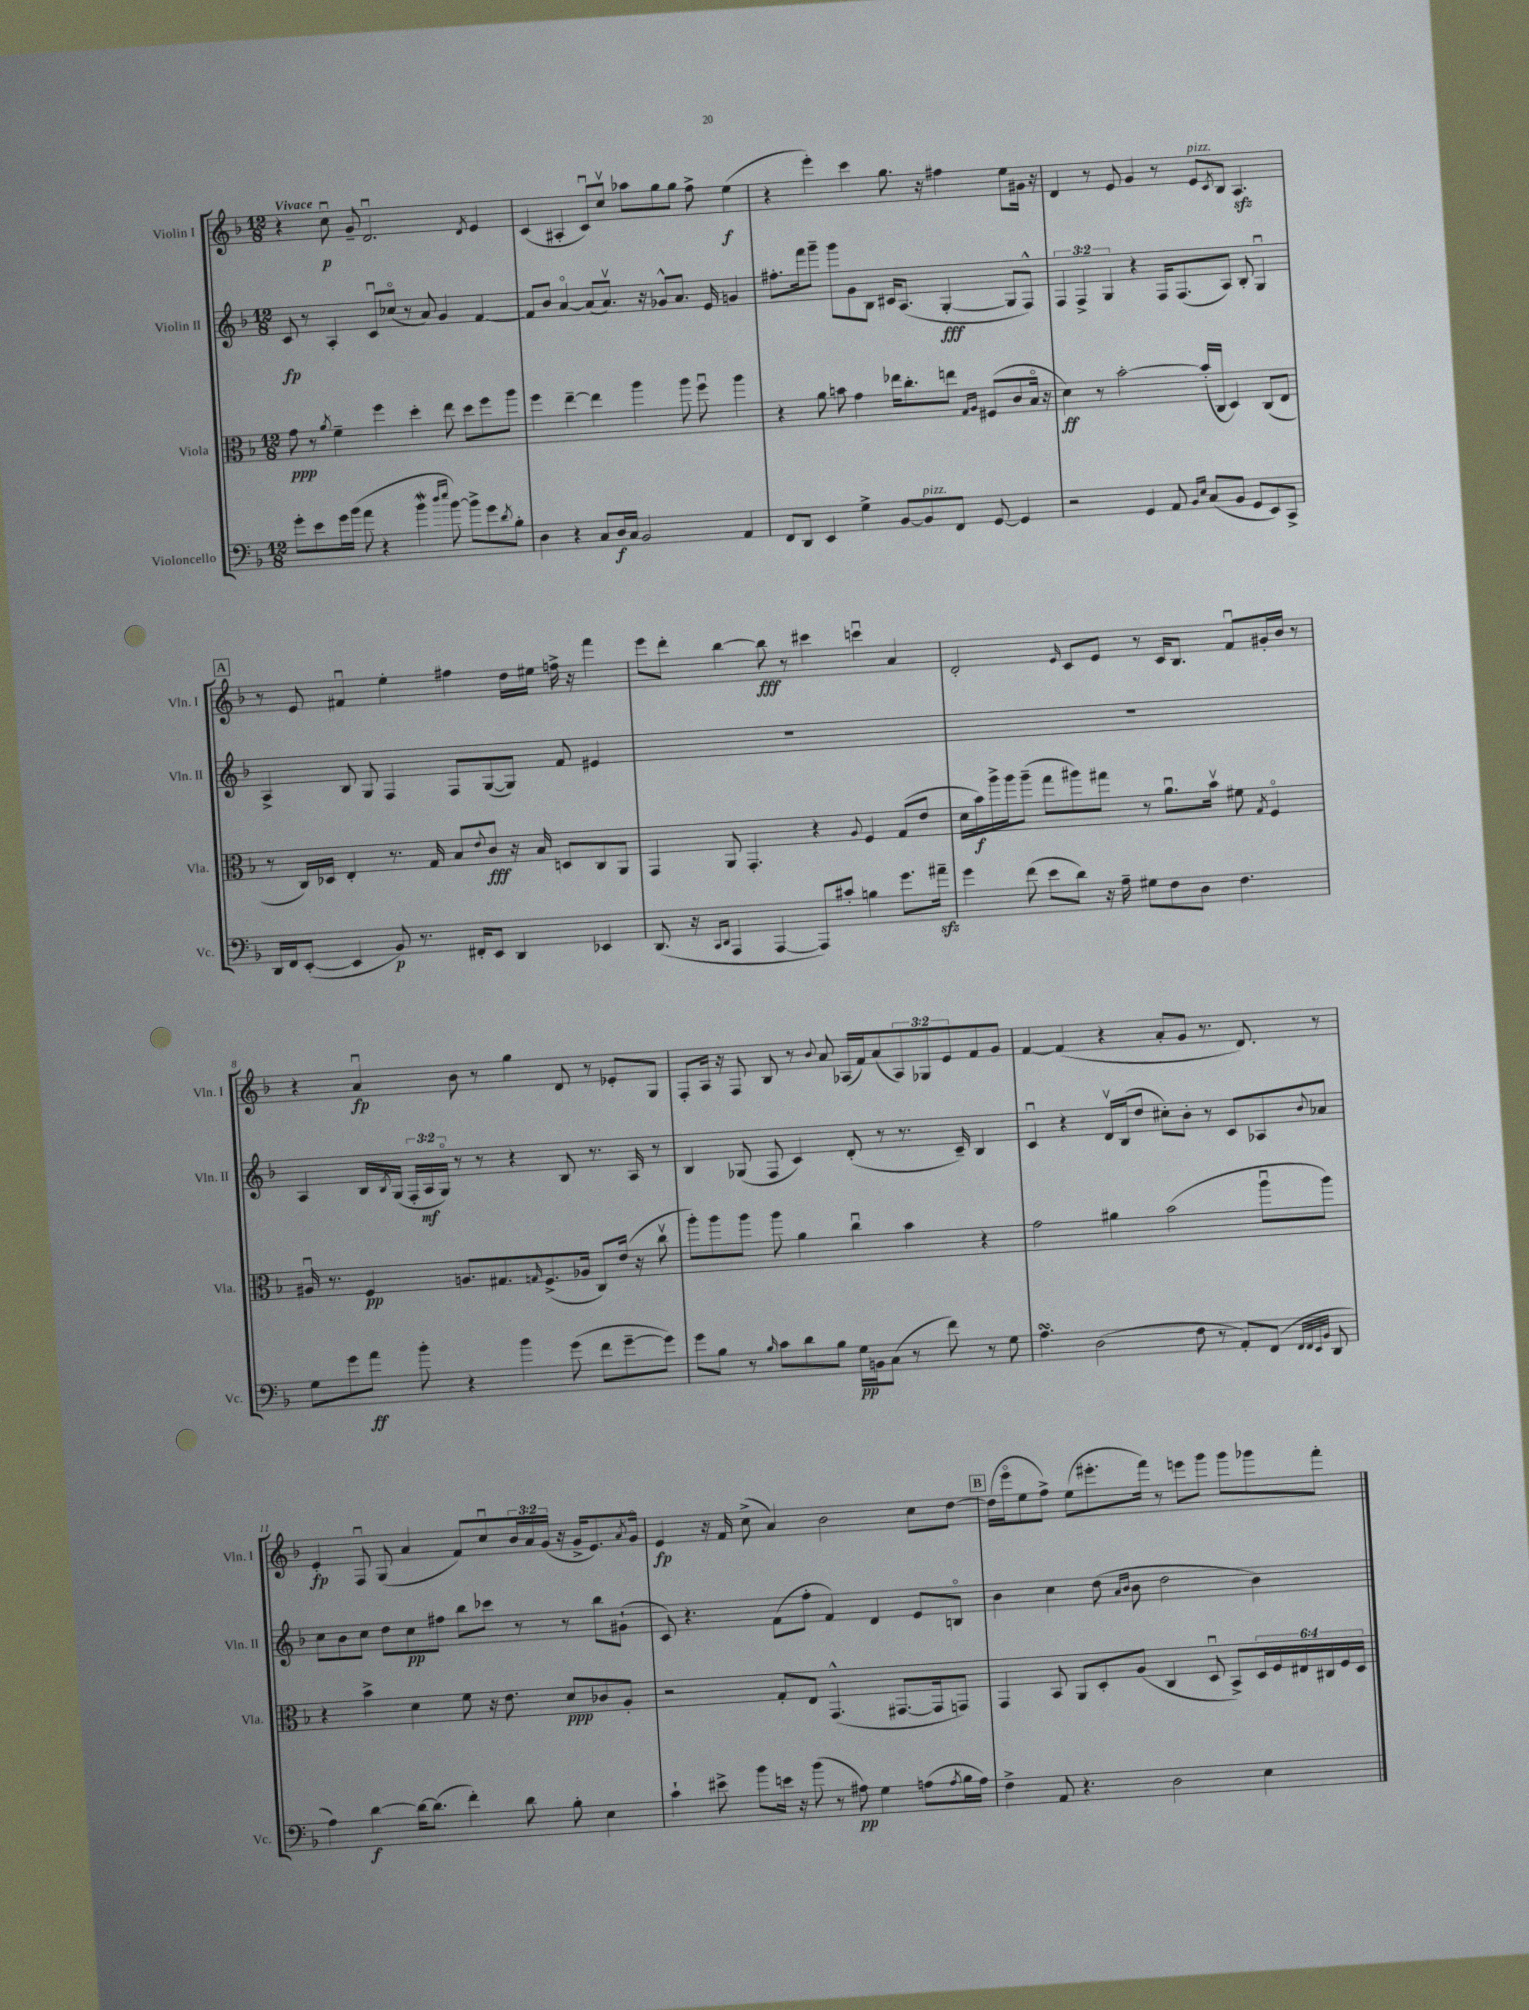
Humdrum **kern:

**kern	**kern	**kern	**kern
*staff4	*staff3	*staff2	*staff1
*clefF4	*clefC3	*clefG2	*clefG2
*k[b-]	*k[b-]	*k[b-]	*k[b-]
*M12/8	*M12/8	*M12/8	*M12/8
8g'	8g	8c	4r
8e	8r	8r	.
.	8qa	.	.
16g	4f~	4A'	8ccu
(16b-	.	.	.
8a	.	.	8g~
4r	4ff	8cu	2.du
.	.	(8cc-o	.
4b-	4dd'	8r	.
.	.	8a)	.
16qqdd	.	.	.
16qqee	.	.	.
[8b-)	8ee	4g	.
8b-^]	8dd	.	.
.	.	.	8qd
8g	8ff	[4f	4e
8qd	.	.	.
8B-'	8aa	.	.
=	=	=	=
4D	4ff	8f]	(4c
.	.	8b-	.
4r	[4ee~	[4ao	4A#'
8C	4ee]	(8a]	8cu)
16D	.	8.av)	8ccv
16C	.	.	.
2BB-	4aa	.	8aa-
.	.	16r	.
.	.	8g-^^	8gg
.	8aa	8.a	8gg
.	8ffu	.	8ff^
.	.	16e	.
4AA	4aa	4g	(4ee
=	=	=	=
8FF	4r	8.ff#'	4r
8DD	.	.	.
.	.	16fff	.
4EE	8a	8ggg~	4eee')
.	8b	8ggg	.
4G^	4g	8g	4ccc
.	.	8B-	.
[8BB-	16ee-	16c#	8.gg
.	8.cc'	(8.A	.
8BB-]	.	.	.
.	.	.	16r
8FF	8ee	[4G'	4ff#
.	16qqG	.	.
.	16qqA	.	.
[8GG	(8F#	.	.
4GG]	8c	8G]	8ee
.	16B-o	8F^^)	16g#
.	16r	.	16r
=	=	=	=
2r	4d)	6F	4d
.	.	6F^	.
.	8r	.	8r
.	.	6G	.
.	[2b-'	.	8e
4GG	.	4r	4g
8AA	.	16F	8r
.	.	(8.F	.
16qqBB-	.	.	.
16qqE	.	.	.
(8C	(16b-']	.	8e
.	16C	.	.
.	.	.	8qc
8BB-	4D)	8A)	8B-
8GG	.	8B-'	4.A
8EE)	(8C	4Gu	.
8CC^	8E	.	.
=	=	=	=
16DD	8r	4A^	8r
16FF	.	.	.
([8EE'	16C)	.	8e
.	16D-	.	.
4EE]	4E'	8B-	4f#u
.	.	8G	.
8BB-)	8.r	4F	4ee'
8.r	.	.	.
.	16G	.	.
.	8B-	8F	4ff#
16FF#'	.	.	.
.	8qqe	.	.
8EE	8c	([8G	.
4DD	16r	8G])	16dd
.	16B-	.	16ee#
.	8D	8f	16ff^
.	.	.	16r
4EE-	8C	4e#	4fff
.	8AA	.	.
=	=	=	=
(8.DD	4GG	1.r	8eee
.	.	.	8ddd'
16r	.	.	.
16qqCC	.	.	.
16qqDD	.	.	.
4AAA	8AA	.	[4bb-
.	4.GG'	.	.
[4AAA	.	.	8bb-]
.	.	.	8r
8AAA])	4r	.	4ccc#
8c#'	.	.	.
.	8qqA	.	.
4B	4F	.	4cccu
8.g	(8G	.	4a
.	8e	.	.
16a#~	.	.	.
=	=	=	=
4g	16d	1.r	2d'
.	16b-)	.	.
.	16aa^	.	.
.	16aa	.	.
(8f	(8aa~	.	.
8e	8gg	.	.
.	.	.	16qqe
8d)	8aa#)	.	8c
16r	8gg#	.	8e
16A~	.	.	.
8G#	8r	.	8r
8F	8.au	.	16c
.	.	.	8.B-
8D	.	.	.
.	16b-v	.	.
4.F	8f#	.	8fu
.	8qG	.	.
.	4Fo	.	16g#'
.	.	.	16b-
.	.	.	8r
=	=	=	=
8G	16A#u	4A	4r
.	8.r	.	.
8g	.	.	.
8a	4F	16B-	4au
.	.	8qB-	.
.	.	(16G	.
8b-'	.	24F'	.
.	.	24A	.
.	.	24Go)	.
4r	8.A	8r	8b-
.	.	8r	8r
.	8.G#	.	.
4b-	.	4r	4gg
.	16qqG	.	.
.	(8.F^	.	.
(8g	.	8B-	8d
.	16A-	.	.
8f	8C)	8.r	8r
[8g~	(16e	.	8e-'
.	16r	16A	.
8g])	8ccv	8r	8G
=	=	=	=
8g	8aa')	4B-	8F'
8B-	8aa	.	16A
.	.	.	16r
8r	8aa	(8G-	8F
16qqB-	.	.	.
8c	8aa	8F	8B-
8d	4a	4c)	8r
.	.	.	8qqb-
8B-	.	.	8a
16G	4ccu	(8d'	(16A-
16BB	.	.	16f)
(8C	.	8r	(8a
8r	4b-	8.r	12A-)
.	.	.	12G-
8f)	.	.	.
.	.	.	12e
.	.	16c~)	.
8r	4r	4B-	8f
8G	.	.	8g
=	=	=	=
4.A	2g	4cu	[4f
.	.	4r	(4f]
(2D	.	.	.
.	4a#	16dv	4r
.	.	(16B-	.
.	.	8dd	.
.	(2b-	8cc#')	8a'
8F	.	8b-'	8g
8r	.	8r	8.r
8AA')	.	8c	.
.	.	.	8.d)
(8FF	8aau	8A-	.
32qqFF	.	.	.
32qqFF	.	.	.
32qqEE	.	.	.
32qqBB-	.	8qqb-	.
8DD	8aa)	8a-	8r
=	=	=	=
4A)	4r	8cc	4e'
.	.	8b-	.
[4d	4b-^	8cc	8Fu
.	.	8dd	(8G
16d_	4d	8cc	4a
(8.d]	.	.	.
.	.	8ff#	.
4f')	8f	8bb-	8f)
.	16r	8ccc-	8ccu
.	8.e	.	.
8d	.	8r	24b-
.	.	.	24a
.	.	.	(24g
8B-'	8d	8r	16r
.	.	.	16g^
4E	8c-	8bb-	8.e)
.	8A'	(8g#`	.
.	.	.	8qa
.	.	.	16go
=	=	=	=
4c`	2r	8c)	4e
.	.	4.r	.
8e#^	.	.	16r
.	.	.	16f
8b-	.	.	(8cc^
16e	8G'	(8f	4a)
16r	.	.	.
(8b-	8E	8ff'	.
8r	(4.GG^^	4f)	2b-
8A#)	.	.	.
4G	.	4d	.
.	[8.GG#	.	.
(8A	.	8e	8cc
.	16GG#]	.	.
8qA	.	.	.
16B-	8GG)	8Bo	[8dd
16A)	.	.	.
=	=	=	=
4F^	4GG	4b-	(16dd]
.	.	.	16eeeo
.	.	.	8ee
8AA	8BB-	4cc	8ff^)
4.r	8AA	.	(8ee
.	8D'	(8dd	8.eee#'
.	.	16qqa	.
.	.	16qqb-	.
.	(8A	8b-	.
.	.	.	16fff)
2D	4C	2dd	8r
.	.	.	8eee
.	8Du	.	8ggg
.	8BB-^)	.	8ggg
4E	24D	4b-)	8ggg-
.	24F	.	.
.	24E#	.	.
.	24C#	.	8fff'
.	24F	.	.
.	24D	.	.
==	==	==	==
*-	*-	*-	*-
